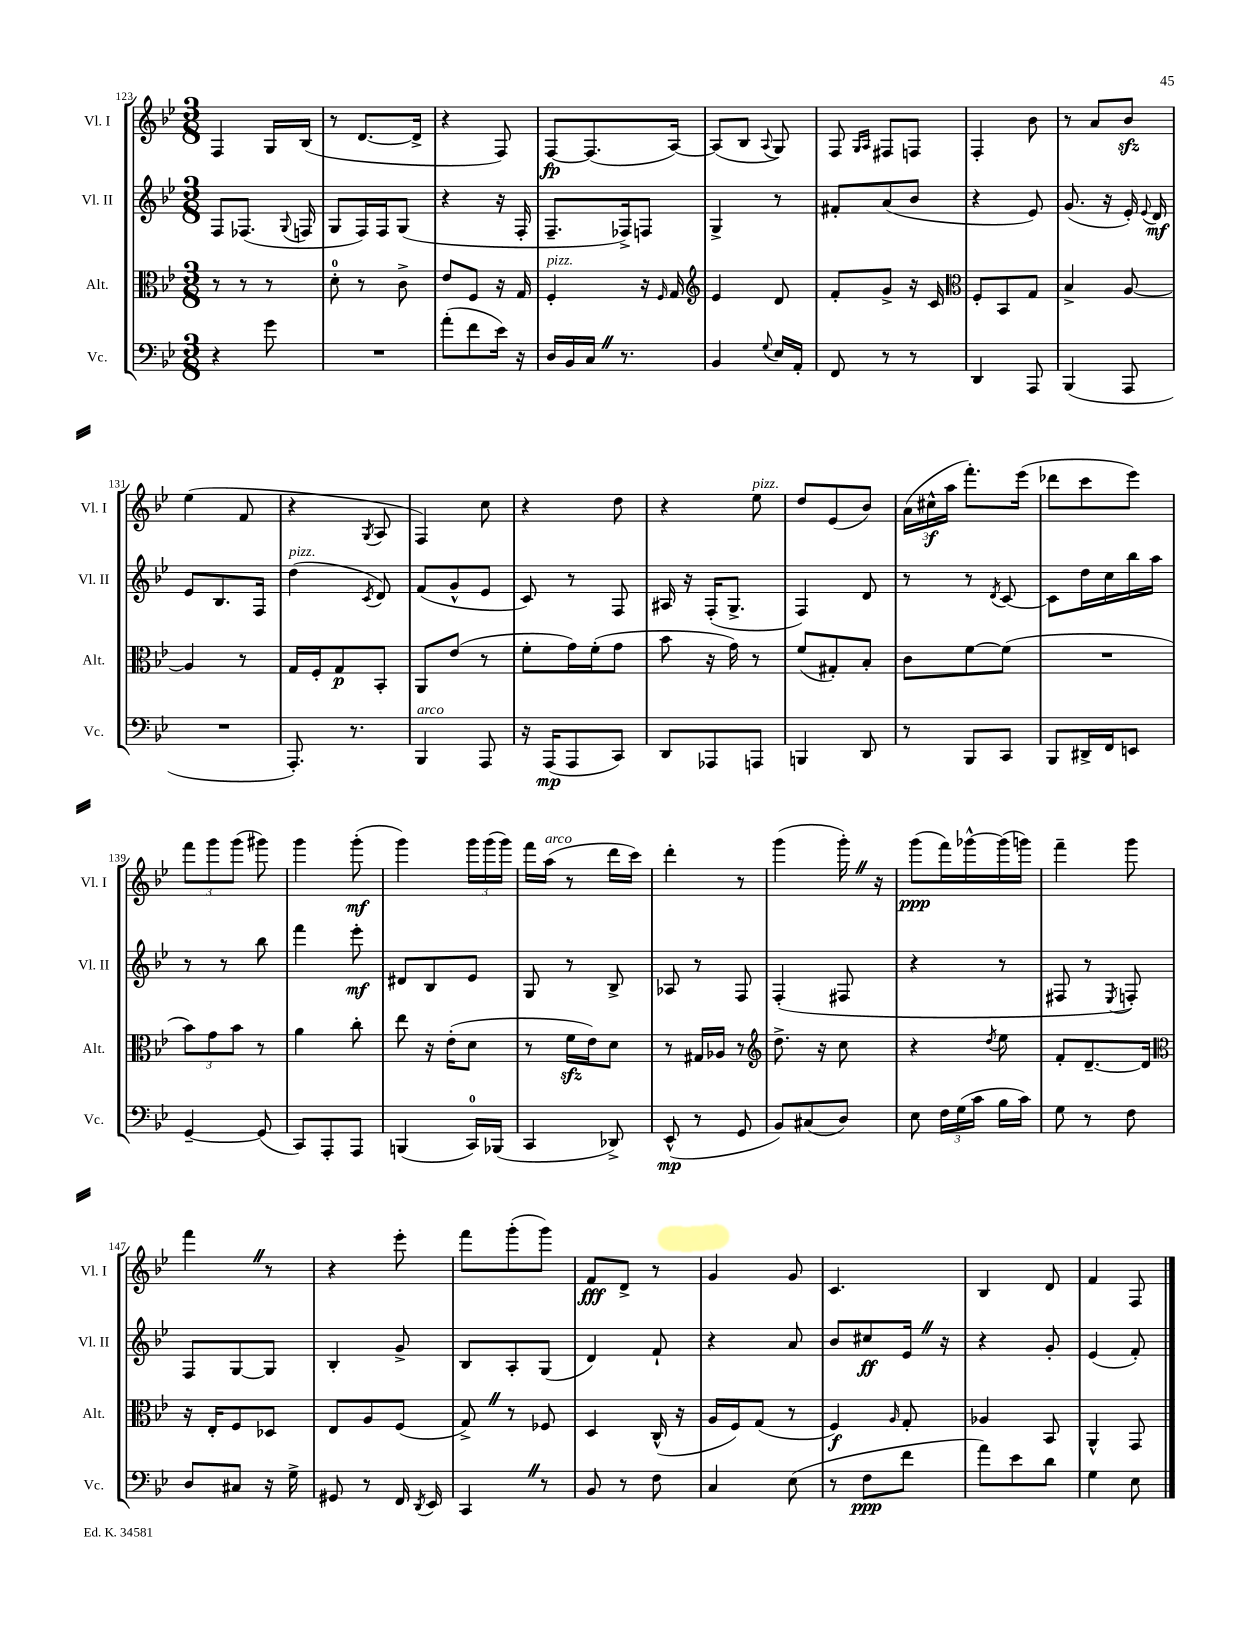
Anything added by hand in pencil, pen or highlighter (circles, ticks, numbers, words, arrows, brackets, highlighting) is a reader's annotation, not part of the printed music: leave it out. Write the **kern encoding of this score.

**kern	**kern	**kern	**kern
*staff4	*staff3	*staff2	*staff1
*clefF4	*clefC3	*clefG2	*clefG2
*k[b-e-]	*k[b-e-]	*k[b-e-]	*k[b-e-]
*M3/8	*M3/8	*M3/8	*M3/8
4r	8r	8F	4F
.	8r	(8.F-	.
8g	8r	.	16G
.	.	8qqG	.
.	.	16F	(16B-
=	=	=	=
4.r	8d'	8G	8r
.	8r	16F)	[8.d
.	.	16F	.
.	8c^	(8G	.
.	.	.	16d^]
=	=	=	=
(8a'	8e-	4r	4r
8f	8F	.	.
16e-)	16r	16r	8F)
16r	16G	16F'	.
=	=	=	=
16D	4F'	8.F~	[8F
16BB-	.	.	.
16C	.	.	(8.F]
8.r	.	16F-^)	.
.	16r	8F	.
.	16qqF	.	.
.	16G	.	[16A)
=	=	=	=
*	*clefG2	*	*
4BB-	4e-	4G^	(8A]
.	.	.	8B-
8qqG	.	.	8qqA
16E-	8d	8r	8G)
16AA'	.	.	.
=	=	=	=
8FF	8f'	8f#'	8F
.	.	.	16qqG
.	.	.	16qqA
8r	8g^	(8a	8F#
8r	16r	8b-	8F
.	16c	.	.
=	=	=	=
*	*clefC3	*	*
4DD	8F'	4r	4F'
.	8BB-	.	.
8AAA	8G	8e-)	8b-
=	=	=	=
(4BBB-	4B-^	(8.g	8r
.	.	.	8a
.	.	16r	.
8AAA	[8A	16e-')	8b-
.	.	8qqe-	.
.	.	16d	.
=	=	=	=
4.r	4A]	8e-	(4ee-
.	.	8.B-	.
.	8r	.	8f
.	.	16F	.
=	=	=	=
8.AAA')	16G	(4dd	4r
.	16F'	.	.
.	8G	.	.
8.r	.	.	.
.	.	8qc	8qG
.	8BB-'	8d)	8A
=	=	=	=
4BBB-	8AA	(8f	4F)
.	(8e-	8g^^	.
8AAA	8r	8e-	8cc
=	=	=	=
16r	8f'	8c)	4r
(16AAA	.	.	.
8AAA	16g)	8r	.
.	(16f'	.	.
8CC)	8g	8F	8dd
=	=	=	=
8DD	8b-	16A#	4r
.	.	16r	.
8AAA-	16r	(16F'	.
.	16g)	8.G^	.
8AAA	8r	.	8ee-
=	=	=	=
4BBB	(8f	4F)	8dd
.	8G#')	.	(8e-
8DD	8B-'	8d	8b-)
=	=	=	=
8r	8c	8r	(24a
.	.	.	24cc#^^
.	.	.	24aa
8BBB-	[8f	8r	8.fff')
.	.	8qd	.
8CC	(8f]	[8c	.
.	.	.	(16eee-
=	=	=	=
8BBB-	4.r	8c]	8ddd-
16DD#^	.	16dd	8ccc
16FF	.	16cc	.
8EE	.	16bb-	8eee-)
.	.	16aa	.
=	=	=	=
[4GG~	12b-)	8r	12fff
.	12g	.	12ggg
.	.	8r	.
.	12b-	.	(12ggg
(8GG]	8r	8bb-	8ggg#)
=	=	=	=
8CC)	4a	4fff	4ggg
8AAA'	.	.	.
8AAA	8cc'	8eee-'	(8ggg'
=	=	=	=
(4BBB	8ee-	8d#	4ggg)
.	16r	8B-	.
.	(16e-'	.	.
16CC)	8d	8e-	24ggg
.	.	.	(24ggg
(16BBB-	.	.	.
.	.	.	24ggg)
=	=	=	=
4CC	8r	8G	16fff
.	.	.	(16aa
.	16f	8r	8r
.	16e-)	.	.
8DD-^)	8d	8B-^	16ddd
.	.	.	16ccc)
=	=	=	=
(8EE-^^	8r	8A-	4ddd'
8r	16G#	8r	.
.	16A-	.	.
8GG	8r	8F	8r
=	=	=	=
*	*clefG2	*	*
8BB-)	8.dd^	(4F'	(4ggg
(8C#	.	.	.
.	16r	.	.
8D)	8cc	8F#	16ggg')
.	.	.	16r
=	=	=	=
8E-	4r	4r	(8ggg
24F	.	.	16fff)
(24G	.	.	.
.	.	.	[16ggg-^^
24c	.	.	.
.	8qdd	.	.
16B-	8ee-	8r	(16ggg-]
16c)	.	.	16ggg)
=	=	=	=
8G	8f'	8F#	4fff~
8r	[8.d~	8r	.
.	.	8qE-	.
8F	.	8F')	8ggg
.	16d]	.	.
=	=	=	=
*	*clefC3	*	*
8D	16r	8F	4fff
.	16E-'	.	.
8C#	8F	[8G	.
16r	8D-	8G]	8r
16G^	.	.	.
=	=	=	=
8GG#	8E-	4B-'	4r
8r	8A	.	.
16FF	(8F	8g^	8eee-'
8qDD	.	.	.
16EE-	.	.	.
=	=	=	=
4CC	8G^)	8B-	8fff
.	8r	8A'	(8ggg'
8r	8F-	(8G	8ggg)
=	=	=	=
8BB-	4D	4d)	8f
8r	.	.	8d^
8F	(16C^^	8f`	8r
.	16r	.	.
=	=	=	=
4C	16A	4r	4g
.	16F)	.	.
.	(8G	.	.
(8E-	8r	8a	8g
=	=	=	=
8r	4F)	8b-	4.c
8F	.	8cc#	.
.	16qqA	.	.
8f	8G'	16e-	.
.	.	16r	.
=	=	=	=
8a)	4A-	4r	4B-
8e-	.	.	.
8d	8BB-	8g'	8d
=	=	=	=
4G	4AA^^	(4e-	4f
8E-	8GG	8f')	8F
==	==	==	==
*-	*-	*-	*-
